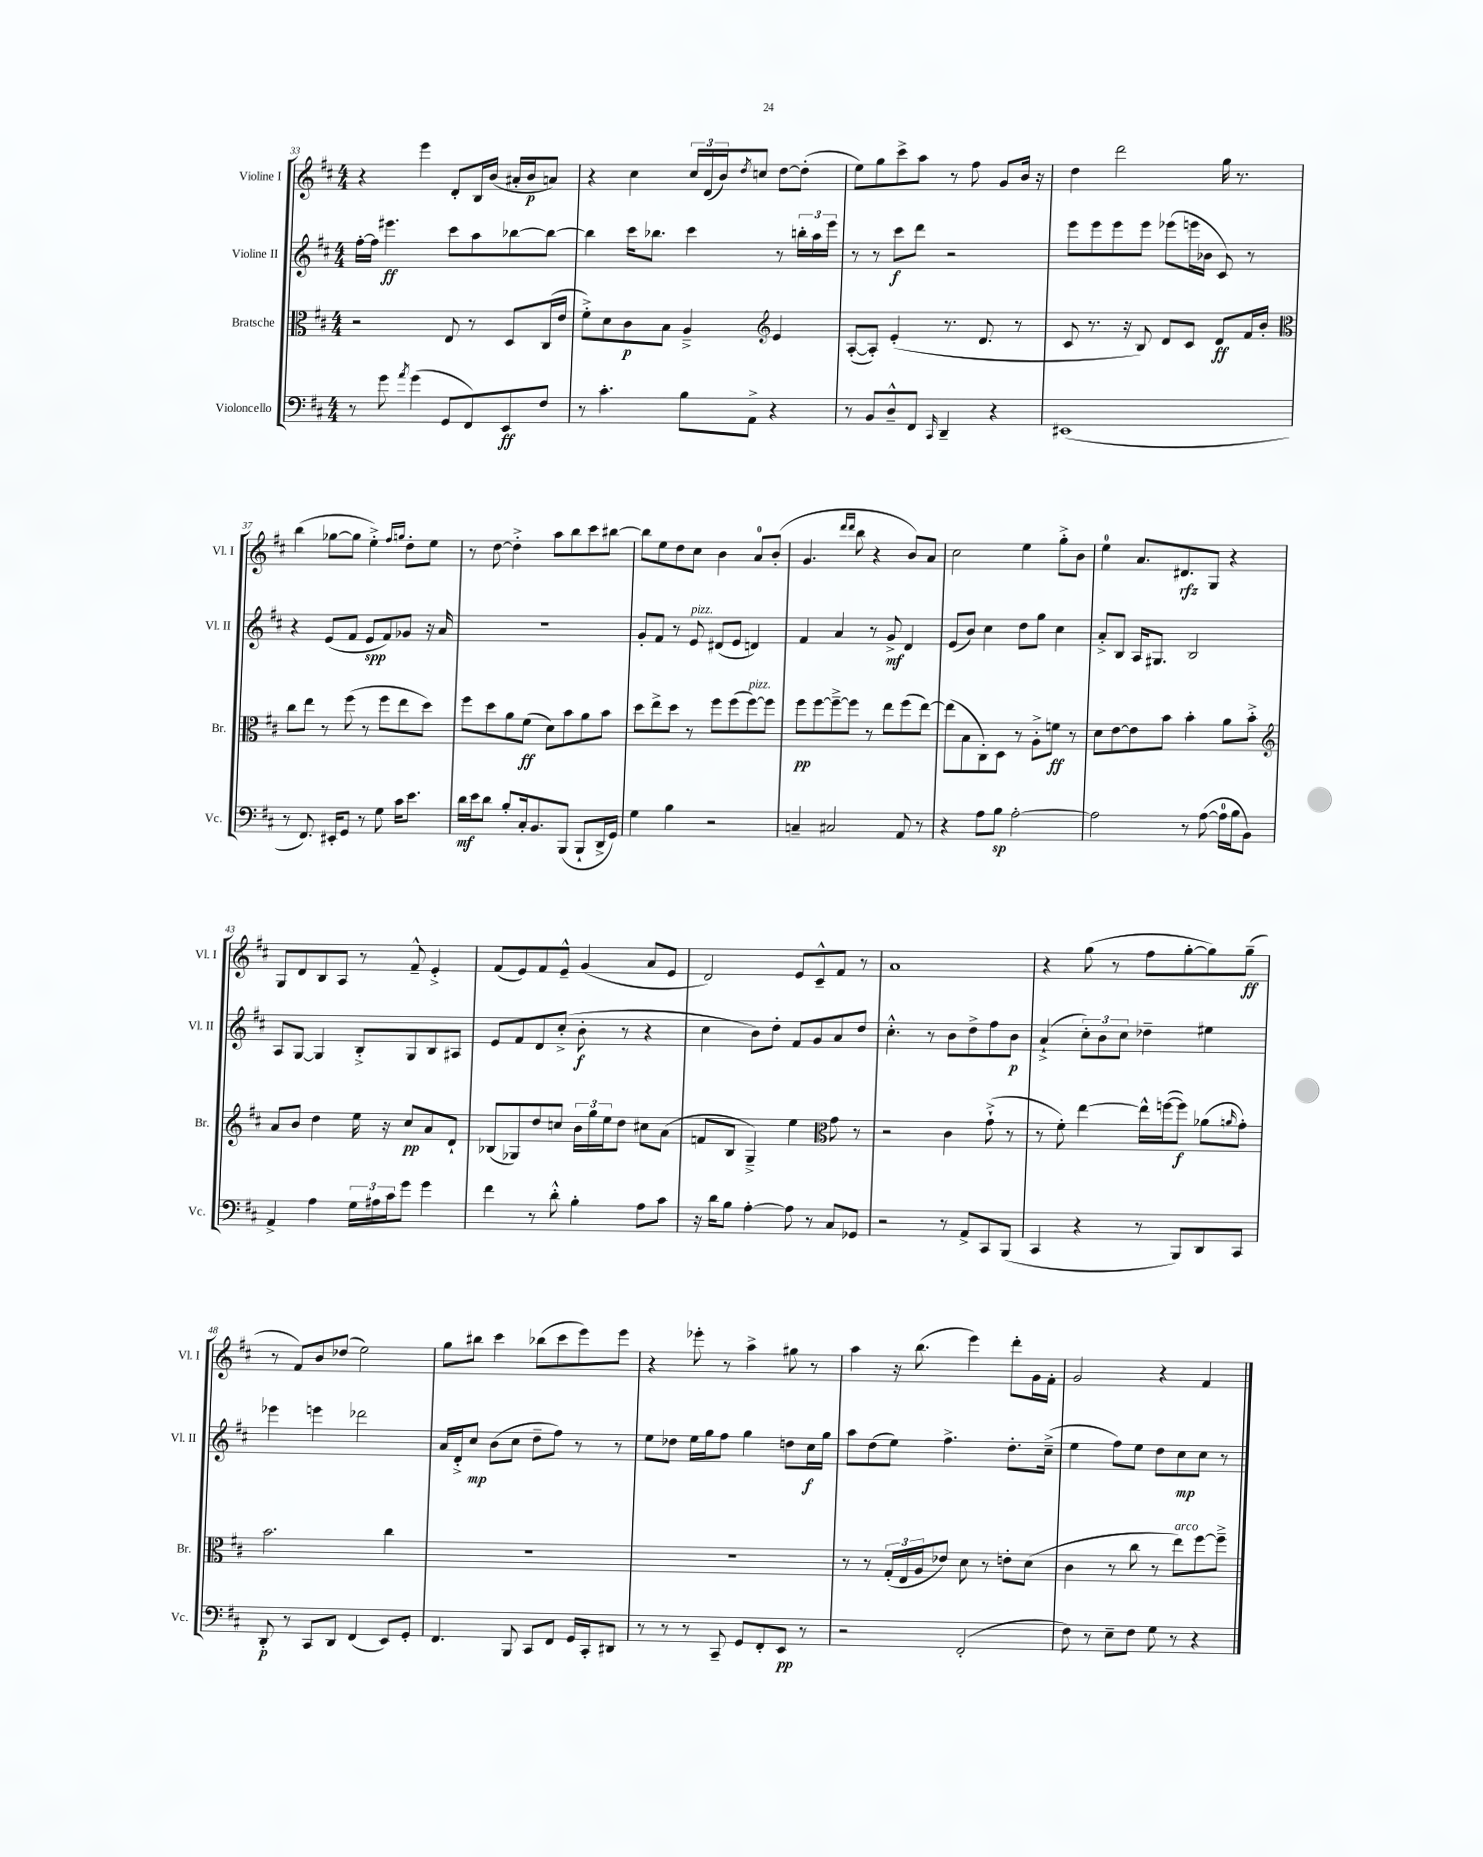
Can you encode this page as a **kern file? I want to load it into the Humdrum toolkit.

**kern	**dynam	**kern	**dynam	**kern	**dynam	**kern	**dynam
*part4	*part4	*part3	*part3	*part2	*part2	*part1	*part1
*staff4	*staff4	*staff3	*staff3	*staff2	*staff2	*staff1	*staff1
*I"Violoncello	*	*I"Bratsche	*	*I"Violine II	*	*I"Violine I	*
*I'Vc.	*	*I'Br.	*	*I'Vl. II	*	*I'Vl. I	*
*clefF4	*	*clefC3	*	*clefG2	*	*clefG2	*
*k[f#c#]	*	*k[f#c#]	*	*k[f#c#]	*	*k[f#c#]	*
*M4/4	*	*M4/4	*	*M4/4	*	*M4/4	*
=33	=33	=33	=33	=33	=33	=33	=33
8r	.	2r	.	[16ff#'\LL	.	4r	.
.	.	.	.	16ff#\JJ]	.	.	.
8g\	.	.	.	4.eee#X\	ff	.	.
8qa/	.	.	.	.	.	.	.
(4g\	.	.	.	.	.	4eee\	.
8GG/L	.	8E/	.	8ccc#\L	.	8d'/L	.
8FF#/)	.	8r	.	8aa\	.	16B/L	.
.	.	.	.	.	.	(16b/JJ	.
8EE/	ff	8D/L	.	[8bb-X\	.	16a#X'/LL	.
.	.	.	.	.	.	16b/J	p
8F#/J	.	(16C#/L	.	8bb-\J_	.	8an/J)	.
.	.	16e/JJ	.	.	.	.	.
=34	=34	=34	=34	=34	=34	=34	=34
8r	.	8f#'^\L)	.	4bb-\]	.	4r	.
4.c#'\	.	8d\	.	.	.	.	.
.	.	8c#\	p	16ccc#\KL	.	4cc#\	.
.	.	.	.	8.bb-X\J	.	.	.
.	.	8B\J	.	.	.	.	.
8B\L	.	4A~^/	.	4ccc#\	.	24cc#/LL	.
.	.	.	.	.	.	(24d/	.
.	.	.	.	.	.	24b/J)	.
.	.	.	.	.	.	8qdd/	.
8AA^\J	.	.	.	.	.	8ccn/J	.
*	*	*clefG2	*	*	*	*	*
4r	.	4e/	.	8r	.	[8dd\L	.
.	.	.	.	24bbn'\LL	.	(8dd'\J]	.
.	.	.	.	24aa\	.	.	.
.	.	.	.	24eee\JJ	.	.	.
=35	=35	=35	=35	=35	=35	=35	=35
8r	.	([8A'/L	.	8r	.	8ee\L)	.
8BB/L	.	8A'/J])	.	8r	.	8gg\	.
8D~^^/	.	(4e'/	.	8ccc#\L	f	8ccc#^\	.
8FF#/J	.	.	.	8ddd\J	.	8aa\J	.
16qqCC#/	.	.	.	.	.	.	.
4DD~/	.	8.r	.	2r	.	8r	.
.	.	.	.	.	.	8ff#\	.
.	.	8.d/	.	.	.	.	.
4r	.	.	.	.	.	8g/L	.
.	.	8r	.	.	.	16b/Jk	.
.	.	.	.	.	.	16r	.
=36	=36	=36	=36	=36	=36	=36	=36
(1EE#X	.	8c#/	.	8eee\L	.	4dd\	.
.	.	8.r	.	8eee\	.	.	.
.	.	.	.	8eee\	.	2ddd\	.
.	.	16r	.	.	.	.	.
.	.	8B/)	.	8eee\J	.	.	.
.	.	8d/L	.	(8eee-X\L	.	.	.
.	.	8c#/J	.	16eeen\L	.	.	.
.	.	.	.	16b-X\JJ	.	.	.
.	.	8d/L	ff	8c#/)	.	16gg\	.
.	.	.	.	.	.	8.r	.
.	.	16f#/L	.	8r	.	.	.
.	.	16b'/JJ	.	.	.	.	.
!!LO:LB:g=z
=37	=37	=37	=37	=37	=37	=37	=37
*	*	*clefC3	*	*	*	*	*
8r	.	8cc#\L	.	4r	.	(4bb\	.
8.FF#/)	.	8ee\J	.	.	.	.	.
.	.	8r	.	(8e/L	.	[8gg-X\L	.
16EE#X'/KL	.	.	.	.	.	.	.
8GG/J	.	(8ff#\	.	8f#/J	.	8gg-\J]	.
8r	.	8r	.	8e/L	spp	4ee'^\)	.
8G\	.	8ff#\L	.	8f#/)	.	.	.
.	.	.	.	.	.	16qqff#/LL	.
.	.	.	.	.	.	16qqggn/JJ	.
16c#\KL	.	8ee\	.	8g-X/J	.	8dd'\L	.
8.e\J	.	.	.	.	.	.	.
.	.	8dd\J)	.	16r	.	8ee\J	.
.	.	.	.	16a/	.	.	.
=38	=38	=38	=38	=38	=38	=38	=38
16d\LL	mf	8ff#\L	.	1r	.	8r	.
16e\J	.	.	.	.	.	.	.
8d\J	.	8dd\	.	.	.	[8dd\	.
8B'/L	.	8a\	.	.	.	4dd'^\]	.
16C#'/k	.	(8f#\J	ff	.	.	.	.
8.BB/	.	.	.	.	.	.	.
.	.	8d\L)	.	.	.	8aa\L	.
(8BBB/J	.	8b\	.	.	.	8bb\	.
8BBB`/L	.	8a\	.	.	.	8ccc#\	.
16DD^/L	.	8b\J	.	.	.	[8bb#X\J	.
16GG/JJ)	.	.	.	.	.	.	.
=39	=39	=39	=39	=39	=39	=39	=39
4G\	.	8dd\L	.	8g'/L	.	8bb#\L]	.
.	.	8ee^\	.	8f#/J	.	8ee\	.
4B\	.	8dd\J	.	8r	.	8dd\	.
!	!	!	!	!LO:TX:a:i:t=pizz.	!	!	!
.	.	8r	.	8e/	.	8cc#\J	.
2r	.	8ff#\L	.	(8d#X/L	.	4b\	.
.	.	(8ff#\	.	8e/J	.	.	.
!	!	!LO:TX:a:i:t=pizz.	!	!	!	!	!
.	.	[8ff#\)	.	4dn/)	.	8a/L	.
.	.	8ff#\J]	.	.	.	(8b'/J	.
=40	=40	=40	=40	=40	=40	=40	=40
4Cn~/	.	8ff#\L	pp	4f#/	.	4.g/	.
.	.	[8ff#\	.	.	.	.	.
2C#X/	.	8ff#~^\_	.	4a/	.	.	.
.	.	.	.	.	.	16qqddd/LL	.
.	.	.	.	.	.	16qqddd/JJ	.
.	.	8ff#\J]	.	.	.	8bb\	.
.	.	8r	.	8r	.	4r	.
.	.	8ee\L	.	8g^/	mf	.	.
8AA/	.	(8ff#\	.	4d/	.	8b/L)	.
8r	.	[8ee\J)	.	.	.	8a/J	.
=41	=41	=41	=41	=41	=41	=41	=41
4r	.	(8ee\L]	.	(8e/L	.	2cc#\	.
.	.	8B\	.	8b/J)	.	.	.
8A\L	.	8C#'\)	.	4cc#\	.	.	.
8B\J	sp	8D\J	.	.	.	.	.
[2A'\	.	8r	.	8dd\L	.	4ee\	.
.	.	8A'^\L	.	8gg\J	.	.	.
.	.	8fn\J	ff	4cc#\	.	8gg'^\L	.
.	.	8r	.	.	.	8b\J	.
=42	=42	=42	=42	=42	=42	=42	=42
2A\]	.	8d\L	.	8a'^/L	.	4ee\	.
.	.	[8e\	.	8B/J	.	.	.
.	.	8e\]	.	16A/KL	.	8.a/L	.
.	.	.	.	8.G#X/J	.	.	.
.	.	8b\J	.	.	.	.	.
.	.	.	.	.	.	8.d#X/	rfz
8r	.	4b'\	.	2B/	.	.	.
([8A\	.	.	.	.	.	8G/J	.
16A\LL]	.	8a\L	.	.	.	4r	.
16B\J	.	.	.	.	.	.	.
8BB\J)	.	8b'^\J	.	.	.	.	.
!!LO:LB:g=z
=43	=43	=43	=43	=43	=43	=43	=43
*	*	*clefG2	*	*	*	*	*
4AA^/	.	8a/L	.	8A/L	.	8G/L	.
.	.	8b/J	.	[8G/J	.	8d/	.
4A\	.	4dd\	.	4G/]	.	8B/	.
.	.	.	.	.	.	8A/J	.
24G\LL	.	16ee\	.	8B'^/L	.	8r	.
24A#X\	.	.	.	.	.	.	.
.	.	16r	.	.	.	.	.
24c#\J	.	.	.	.	.	.	.
8g\J	.	8cc#/L	pp	8G/	.	8f#~^^/	.
4g\	.	8a/	.	8B/	.	4e'^/	.
.	.	8d`/J	.	8A#X/J	.	.	.
=44	=44	=44	=44	=44	=44	=44	=44
4f#\	.	(8B-X/L	.	8e/L	.	(8f#/L	.
.	.	8G-X/)	.	8f#/	.	8e/)	.
8r	.	8dd/	.	8d/	.	8f#/	.
8d'^^\	.	8ccn/J	.	(8cc#'^/J	.	8e~^^/J	.
4B'\	.	24b\LL	.	8b'\	f	(4g/	.
.	.	24gg\	.	.	.	.	.
.	.	24ee\J	.	.	.	.	.
.	.	8dd\J	.	8r	.	.	.
8A\L	.	8cc#X\L	.	4r	.	8a/L	.
8c#\J	.	(8a\J	.	.	.	8e/J	.
=45	=45	=45	=45	=45	=45	=45	=45
16r	.	8fn/L	.	4cc#\	.	2d/)	.
16d\KL	.	.	.	.	.	.	.
8B\J	.	8B/J	.	.	.	.	.
[4A'\	.	4G~^/)	.	8b\L)	.	.	.
.	.	.	.	8dd'\J	.	.	.
8A\]	.	4ee\	.	8f#/L	.	8e/L	.
8r	.	.	.	8g/	.	8c#~^^/	.
*	*	*clefC3	*	*	*	*	*
8C#/L	.	8g\	.	8a/	.	8f#/J	.
8GG-X/J	.	8r	.	8dd/J	.	8r	.
=46	=46	=46	=46	=46	=46	=46	=46
2r	.	2r	.	4.cc#'^^\	.	1a	.
.	.	.	.	8r	.	.	.
8r	.	4c#\	.	8b\L	.	.	.
8AA^/L	.	.	.	8dd^\	.	.	.
8CC#/	.	(8g`^\	.	8ff#\	.	.	.
(8BBB/J	.	8r	.	8b\J	p	.	.
=47	=47	=47	=47	=47	=47	=47	=47
4CC#/	.	8r	.	(4a`^/	.	4r	.
.	.	8f#'\)	.	.	.	.	.
4r	.	[4ee\	.	12cc#'\L)	.	(8gg\	.
.	.	.	.	12b\	.	.	.
.	.	.	.	.	.	8r	.
.	.	.	.	12cc#\J	.	.	.
8r	.	16ee^^\LL]	.	4dd-X~\	.	8ff#\L	.
.	.	([16ffn\J	.	.	.	.	.
8BBB/L)	.	8ff\J])	f	.	.	[8gg'\	.
8DD/	.	(8a-X\L	.	4ee#X\	.	8gg\])	.
.	.	16qqan/	.	.	.	.	.
8CC#/J	.	8g'\J)	.	.	.	(8gg~\J	ff
!!LO:LB:g=z
=48	=48	=48	=48	=48	=48	=48	=48
8DD'/	p	2.b\	.	4eee-X\	.	8r	.
8r	.	.	.	.	.	8f#/L)	.
8CC#/L	.	.	.	4eeen\	.	8b/	.
8DD/J	.	.	.	.	.	(8dd-X/J	.
(4FF#/	.	.	.	2ddd-X\	.	2ee\)	.
8EE/L)	.	4cc#\	.	.	.	.	.
8GG'/J	.	.	.	.	.	.	.
=49	=49	=49	=49	=49	=49	=49	=49
4.FF#/	.	1r	.	16a/LL	.	8gg\L	.
.	.	.	.	16d'^/J	.	.	.
.	.	.	.	8cc#/J	mp	8bb#X\J	.
.	.	.	.	(8b\L	.	4ccc#\	.
8BBB/	.	.	.	8cc#\J	.	.	.
8CC#/L	.	.	.	8dd~\L	.	(8bb-X\L	.
8FF#/J	.	.	.	8ff#\J)	.	8ccc#\	.
16GG/LL	.	.	.	8r	.	8eee\)	.
16CC#'/J	.	.	.	.	.	.	.
8DD#X/J	.	.	.	8r	.	8eee\J	.
=50	=50	=50	=50	=50	=50	=50	=50
8r	.	1r	.	8ee\L	.	4r	.
8r	.	.	.	8dd-X\J	.	.	.
8r	.	.	.	16ee\LL	.	8eee-X'\	.
.	.	.	.	16gg\J	.	.	.
8CC#~/	.	.	.	8ff#\J	.	8r	.
8GG/L	.	.	.	4gg\	.	4aa^\	.
8FF#'/	.	.	.	.	.	.	.
8EE/J	pp	.	.	8ddn\L	.	8gg#X\	.
8r	.	.	.	16cc#\L	f	8r	.
.	.	.	.	16gg\JJ	.	.	.
=51	=51	=51	=51	=51	=51	=51	=51
2r	.	8r	.	8aa\L	.	4aa\	.
.	.	8r	.	(8dd\	.	.	.
.	.	(24G'/LL	.	8ee\J)	.	16r	.
.	.	24E/	.	.	.	.	.
.	.	.	.	.	.	(8.bb\	.
.	.	24A/J	.	.	.	.	.
.	.	8e-X/J)	.	4.ff#^\	.	.	.
(2FF#'/	.	8d\	.	.	.	4eee\)	.
.	.	8r	.	.	.	.	.
.	.	8en'\L	.	8.dd'\L	.	8ddd'\L	.
.	.	(8d\J	.	.	.	16g\L	.
.	.	.	.	(16cc#~^\Jk	.	16f#'\JJ	.
=52	=52	=52	=52	=52	=52	=52	=52
8F#\)	.	4c#\	.	4ee\	.	2g/	.
8r	.	.	.	.	.	.	.
8E~\L	.	8r	.	8ff#\L)	.	.	.
8F#\J	.	8cc#\	.	8ee\J	.	.	.
8G\	.	8r	.	8dd\L	.	4r	.
!	!	!LO:TX:a:i:t=arco	!	!	!	!	!
8r	.	8ee\L)	.	8cc#\	mp	.	.
4r	.	[8ff#\	.	8cc#\J	.	4f#/	.
.	.	8ff#~^\J]	.	8r	.	.	.
==	==	==	==	==	==	==	==
*-	*-	*-	*-	*-	*-	*-	*-
